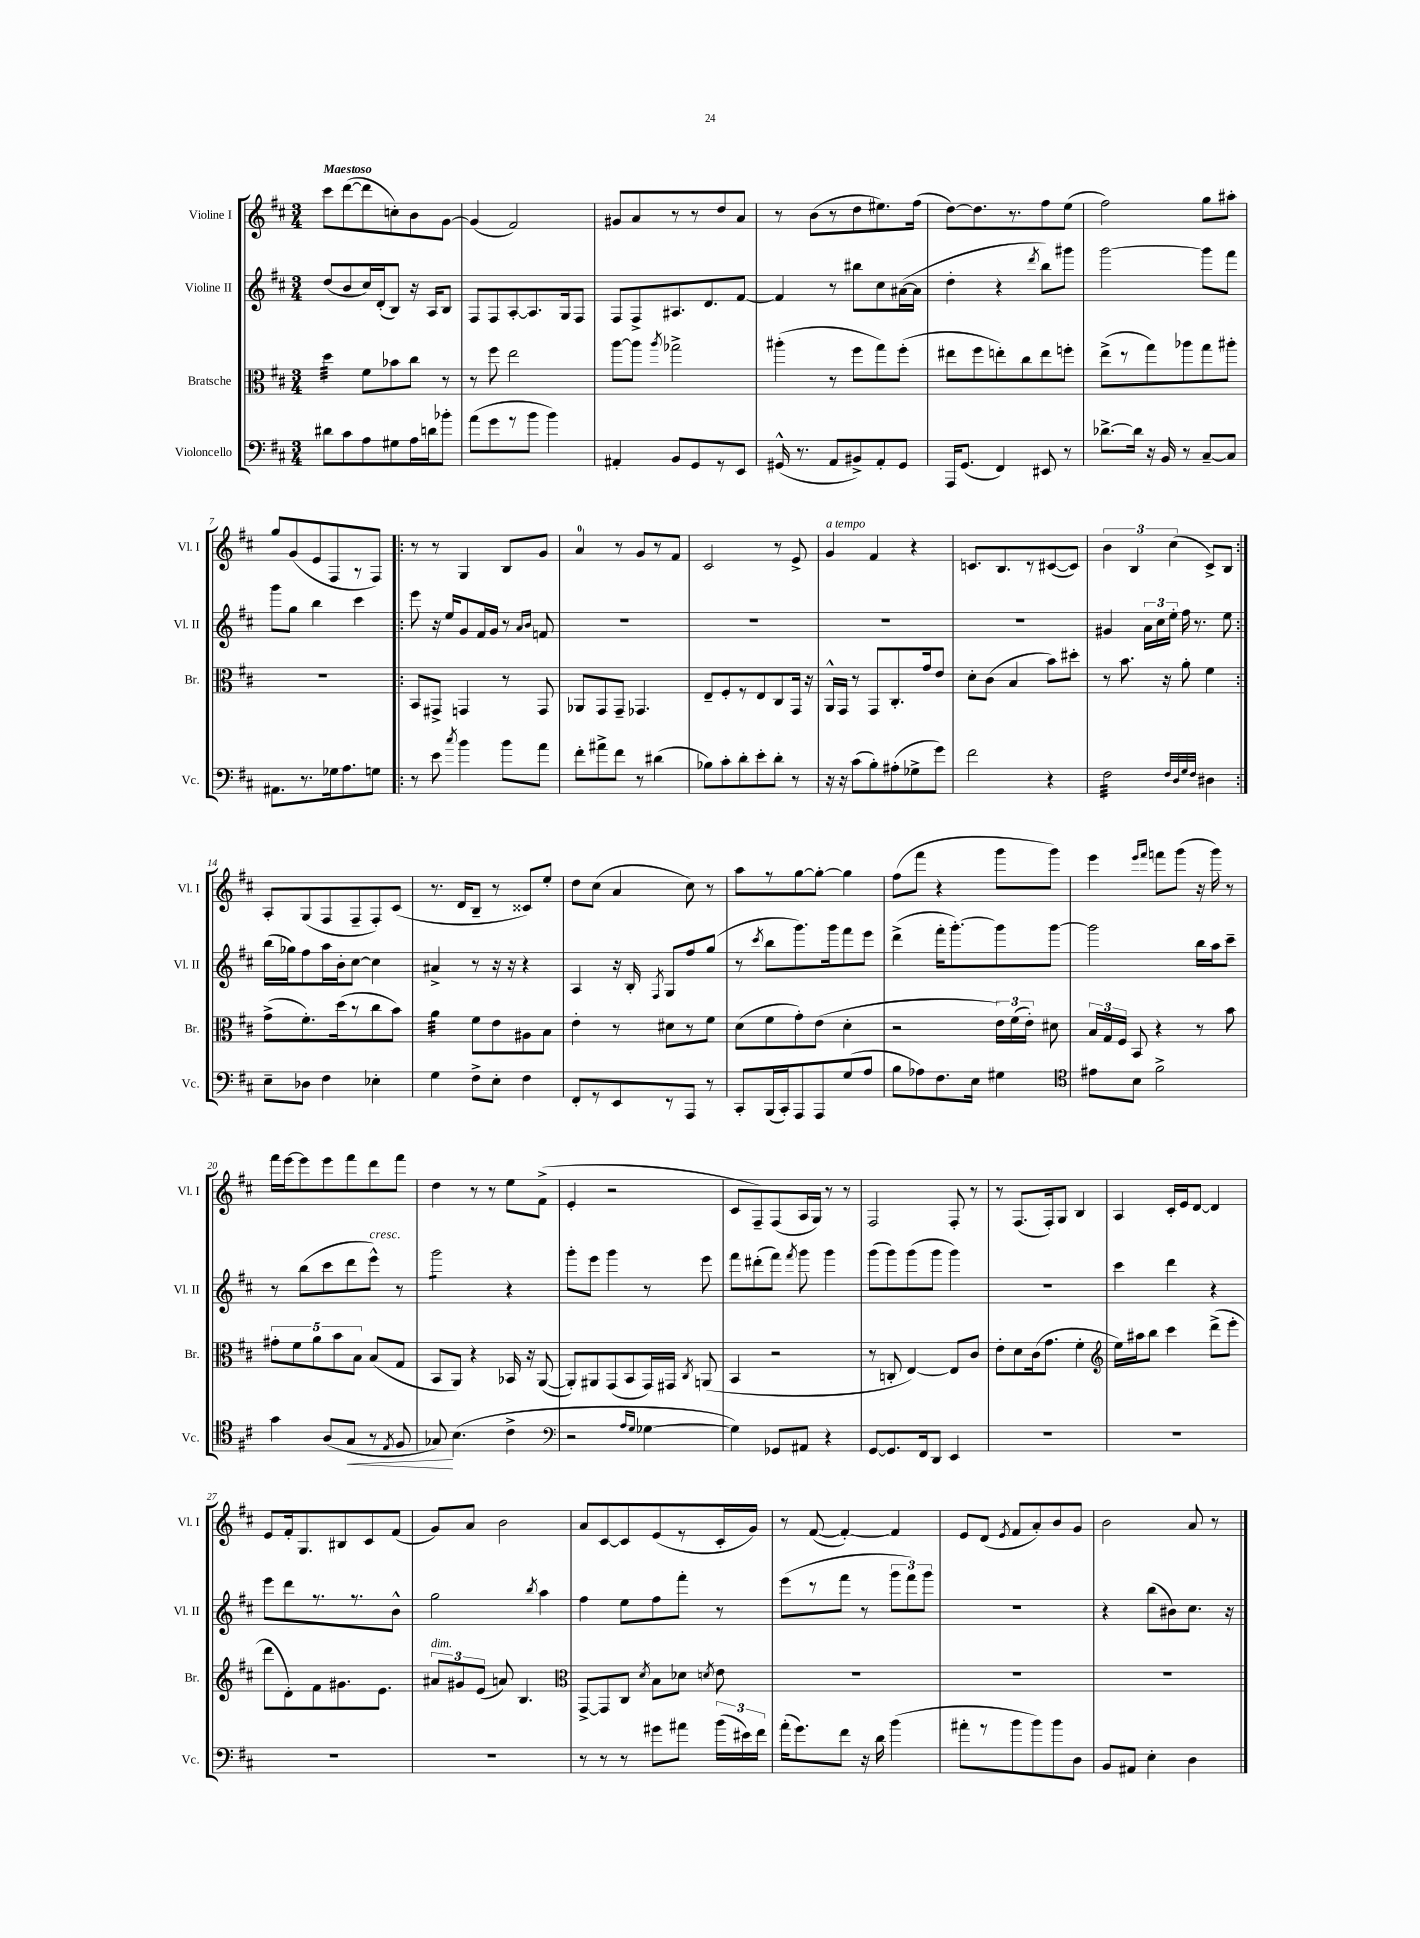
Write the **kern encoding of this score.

**kern	**dynam	**kern	**kern	**kern
*part4	*part4	*part3	*part2	*part1
*staff4	*staff4	*staff3	*staff2	*staff1
*I"Violoncello	*	*I"Bratsche	*I"Violine II	*I"Violine I
*I'Vc.	*	*I'Br.	*I'Vl. II	*I'Vl. I
*clefF4	*	*clefC3	*clefG2	*clefG2
*k[f#c#]	*	*k[f#c#]	*k[f#c#]	*k[f#c#]
*M3/4	*	*M3/4	*M3/4	*M3/4
=1	=1	=1	=1	=1
!	!	!	!	!LO:TX:a:B:t=Maestoso
*	*	*tremolo	*	*
8d#X\L	.	32dd\LLL	(8dd/L	8ccc#\L
.	.	32dd\	.	.
.	.	32dd\	.	.
.	.	32dd\	.	.
8c#\	.	32dd\	8b/	([8ddd\
.	.	32dd\	.	.
.	.	32dd\	.	.
.	.	32dd\JJJ	.	.
*	*	*Xtremolo	*	*
8A\	.	8f#\L	16cc#/L)	8ddd\]
.	.	.	(16d'/J	.
8G#X\	.	8b-X\	8B/J)	8ccn'\)
16A\L	.	8cc#\J	16r	8b\
16dn\J	.	.	16A/KL	.
8b-X'\J	.	8r	8B/J	[8g\J
=2	=2	=2	=2	=2
(8a\L	.	8r	8F#/L	(4g/]
8g\	.	8ff#\	8F#/	.
8r	.	2ee\	[8A'/	2f#/)
8b\J	.	.	8.A/]	.
4b\)	.	.	.	.
.	.	.	16G/k	.
.	.	.	8F#/J	.
=3	=3	=3	=3	=3
4AA#X'/	.	[8aa\L	8F#/L	8g#X/L
.	.	8aa\J]	8F#^/	8a/
.	.	8qaa/	.	.
8BB/L	.	2gg-X^\	8.A#X/	8r
8GG/	.	.	.	8r
.	.	.	8.d/	.
8r	.	.	.	8dd/
8EE/J	.	.	[8f#/J	8a/J
=4	=4	=4	=4	=4
(16GG#X^^/	.	(4aa#X'\	4f#/]	8r
8.r	.	.	.	.
.	.	.	.	(8b\L
8AA/L	.	8r	8r	8r
8BB#X^/)	.	8ff#\L	8bb#X\L	8dd\
8AA'/	.	8gg\)	8cc#\	8.ee#X\)
8GG#/J	.	(8ff#'\J	([16a#X\L	.
.	.	.	16a#\JJ]	(16ff#\Jk
=5	=5	=5	=5	=5
16AAA/KL	.	8ee#X\L	4dd'\	[8dd\L)
(8.GG/J	.	.	.	.
.	.	8ff#\	.	8.dd\]
4FF#/)	.	8een'\)	4r	.
.	.	.	.	8.r
.	.	8cc#\	.	.
.	.	.	8qddd/	.
8EE#X/	.	8ee\	8bb\L)	8ff#\
8r	.	8ffn'\J	8ggg#X\J	(8ee\J
=6	=6	=6	=6	=6
[8.d-X^\L	.	(8ee^\L	[2ggg\	2ff#\)
.	.	8r	.	.
16d-\Jk]	.	.	.	.
16r	.	8gg\)	.	.
16BB/	.	.	.	.
8r	.	8aa-X\	.	.
[8C#~/L	.	8gg\	8ggg\L]	8gg\L
8C#/J]	.	8aa#X'\J	8fff#\J	8aa#X'\J
!!LO:LB:g=z
=7	=7	=7	=7	=7
8.AA#X\L	.	2.r	8ggg\L	8gg/L
.	.	.	8gg\J	(8g/
8.r	.	.	.	.
.	.	.	4bb\	8e/
16G-X\k	.	.	.	8F#/
8.A\	.	.	.	.
.	.	.	4ccc#\	8r
8Gn\J	.	.	.	8F#/J)
=8!|:	=8!|:	=8!|:	=8!|:	=8!|:
8r	.	8BB/L	8eee\	8r
8e\	.	8GG#X^/J	16r	8r
.	.	.	16ee/KL	.
8qcc#/	.	.	.	.
4b\	.	4GGn/	8g/	4G/
.	.	.	16f#/L	.
.	.	.	16g/JJ	.
8b\L	.	8r	8r	8B/L
.	.	.	16qqa/LL	.
.	.	.	16qqb/JJ	.
8a\J	.	8GG/	8fn/	8g/J
=9	=9	=9	=9	=9
8f#'\L	.	8AA-X/L	2.r	4a/
8a#X^\	.	8GG/	.	.
8f#\J	.	8GG~/J	.	8r
8r	.	4.GG-X/	.	8g/L
(4d#X\	.	.	.	8r
.	.	.	.	8f#/J
=10	=10	=10	=10	=10
8B-X\L)	.	8E~/L	2.r	2c#/
8c#'\	.	8F#'/	.	.
8d'\	.	8r	.	.
8e'\	.	8E/	.	.
8d'\J	.	8C#/	.	8r
8r	.	16GG/Jk	.	8e^/
.	.	16r	.	.
=11	=11	=11	=11	=11
!	!	!	!	!LO:TX:a:i:t=a tempo
16r	.	16AA^^/LL	2.r	4g/
16r	.	16GG/JJ	.	.
(8c#\L	.	8r	.	.
8B'\)	.	8GG/L	.	4f#/
(8A#X'\	.	8.C#'/	.	.
8G-X^\	.	.	.	4r
.	.	16g/k	.	.
8g\J)	.	8e/J	.	.
=12	=12	=12	=12	=12
2f#\	.	8d'\L	2.r	8.cn/L
.	.	(8c#\J	.	.
.	.	.	.	8.B/
.	.	4B/	.	.
.	.	.	.	8r
4r	.	8b\L)	.	([8c#X/
.	.	8dd#X'\J	.	8c#/J])
=13	=13	=13	=13	=13
*tremolo	*	*	*	*
32F#\LLL	.	8r	4g#X/	6b\
32F#\	.	.	.	.
32F#\	.	.	.	.
32F#\	.	.	.	.
32F#\	.	8.b\	.	.
32F#\	.	.	.	.
.	.	.	.	6B/
32F#\	.	.	.	.
32F#\	.	.	.	.
32F#\	.	.	24a\LL	.
32F#\	.	.	.	.
.	.	.	24cc#\	.
32F#\	.	16r	.	.
.	.	.	24ee'\JJ	(6cc#\
32F#\	.	.	.	.
32F#\	.	8a'\	16ff#\	.
32F#\	.	.	.	.
32F#\	.	.	8.r	.
32F#\JJJ	.	.	.	.
*Xtremolo	*	*	*	*
32qqF#/LLL	.	.	.	.
32qqD/	.	.	.	.
32qqG/	.	.	.	.
32qqF#/JJJ	.	.	.	.
4D#X\	.	4f#\	.	8c#^/L)
.	.	.	8ee\	8B/J
!!LO:LB:g=z
=14:|!	=14:|!	=14:|!	=14:|!	=14:|!
8E~\L	.	(8g^\L	(16bb\LL	8A'/L
.	.	.	16gg-X\J)	.
8D-X\J	.	8.f#'\)	8ff#\	(8G/
4F#\	.	.	16aa\L	8F#/
.	.	(16dd\k	16b'\J	.
.	.	8r	[8cc#\J	8F#~/
4E-X'\	.	8cc#\	4cc#\]	8F#'/)
.	.	8b\J)	.	(8c#/J
=15	=15	=15	=15	=15
*	*	*tremolo	*	*
4G\	.	32a\LLL	4a#X^/	8.r
.	.	32a\	.	.
.	.	32a\	.	.
.	.	32a\	.	.
.	.	32a\	.	.
.	.	32a\	.	.
.	.	32a\	.	16d/KL
.	.	32a\JJJ	.	.
*	*	*Xtremolo	*	*
8F#^\L	.	8f#\L	8r	8B~/J
8E'\J	.	8e\	16r	8r
.	.	.	16r	.
4F#\	.	8A#X\	4r	8c##X/L)
.	.	8B\J	.	8ee'/J
=16	=16	=16	=16	=16
8FF#'/L	.	4e'\	4A/	8dd\L
8r	.	.	.	(8cc#\J
8EE/	.	8r	16r	4a/
.	.	.	16B'/	.
.	.	.	8qF#/	.
8r	.	8d#X\L	8G/L	.
8AAA/J	.	8r	8ff#/	8cc#\)
8r	.	8f#\J	(8gg/J	8r
=17	=17	=17	=17	=17
8CC#'/L	.	(8d\L	8r	8aa\L
.	.	.	8qccc#/	.
(16BBB/L	.	8f#\	8bb\L	8r
16CC#'/J)	.	.	.	.
8AAA/	.	8g'\)	8.ggg\)	[8gg\
8AAA/	.	(8e\J	.	8gg'\J_
.	.	.	16ggg\k	.
(8G/	.	4d'\	8fff#\	4gg\]
8A/J	.	.	8eee\J	.
=18	=18	=18	=18	=18
8B\L	.	2r	(4ddd^\	(8ff#\L
8A-X\)	.	.	.	8fff#\J
8.F#\	.	.	16fff#'\KL	4r
.	.	.	[8.ggg'\)	.
16E\Jk	.	.	.	.
4G#X\	.	24e\LL)	8ggg\]	8ggg\L
.	.	(24f#\	.	.
.	.	24e'\JJ)	.	.
.	.	8d#X\	[8ggg\J	8ggg\J)
=19	=19	=19	=19	=19
*clefC4	*	*	*	*
8e#X\L	.	24B/LL	2ggg\]	4eee\
.	.	24G/	.	.
.	.	24F#/JJ	.	.
8B\J	.	8BB/	.	.
.	.	.	.	16qqeee/LL
.	.	.	.	16qqfff#/JJ
2f#^\	.	4r	.	8fffn\L
.	.	.	.	(8ggg\J
.	.	8r	16bb\LL	16r
.	.	.	16aa\J	16ggg\)
.	.	8b\	8ccc#~\J	8r
!!LO:LB:g=z
=20	=20	=20	=20	=20
4g\	.	10g#X'\L	8r	16fff#\LL
.	.	.	.	[16eee\J
.	.	10f#\	.	.
.	.	.	(8bb\L	8eee\]
.	.	10a\	.	.
(8A/L	.	.	8ccc#\	8eee\
.	.	10b\	.	.
!	!LO:HP:b	!	!	!
8G/J	<	.	8ddd\	8fff#\
.	.	10B\J	.	.
!	!	!	!LO:TX:a:i:t=cresc.	!
8r	.	(8B/L	8eee^^\J)	8ddd\
8qE/	.	.	.	.
8F#/	.	8G/J	8r	8fff#\J
=21	=21	=21	=21	=21
*	*	*	*tremolo	*
8G-X/)	.	8BB/L	8ggg\L	4dd\
(4.B\	[	8AA/J)	8ggg\	.
.	.	4r	8ggg\	8r
.	.	.	8ggg\J	8r
*	*	*	*Xtremolo	*
4c#^\	.	16BB-X/	4r	8ee\L
.	.	16r	.	.
.	.	([8AA/	.	(8f#^\J
=22	=22	=22	=22	=22
*clefF4	*	*	*	*
2r	.	8AA'/L])	8ggg'\L	4e'/
.	.	8AA#X/	8eee\J	.
.	.	(8GG/	4ggg\	2r
.	.	8BB/	.	.
16qqA/LL	.	.	.	.
16qqG/JJ	.	.	.	.
[4G-X\	.	16GG/L)	8r	.
.	.	16GG#X/JJ	.	.
.	.	8qC#/	.	.
.	.	(8AAn/	8eee\	.
=23	=23	=23	=23	=23
4G-\])	.	4BB/	8fff#\L	8c#/L
.	.	.	(8ddd#X'\	8F#~/)
8GG-X/L	.	2r	8fff#\J)	(8F#/
.	.	.	8qfff#/	.
8AA#X/J	.	.	8ggg\	16A/L
.	.	.	.	16G/JJ)
4r	.	.	4ggg\	8r
.	.	.	.	8r
=24	=24	=24	=24	=24
[8GG/L	.	8r	(8ggg\L	2F#/
8.GG/]	.	8Cn'/	8ggg\)	.
.	.	[4E/)	(8ggg\	.
16FF#/k	.	.	.	.
8DD/J	.	.	8ggg\J	.
4EE/	.	8E/L]	4ggg\)	8F#'/
.	.	8c#/J	.	8r
=25	=25	=25	=25	=25
2.r	.	8e'\L	2.r	8r
.	.	8d\	.	(8.F#/L
.	.	(16c#\k	.	.
.	.	8.g\J	.	16F#'/k)
.	.	.	.	8G/J
.	.	4f#'\	.	4B/
=26	=26	=26	=26	=26
*	*	*clefG2	*	*
2.r	.	16ee\LL)	4ccc#\	4A/
.	.	16aa#X\J	.	.
.	.	8bb\J	.	.
.	.	4ccc#\	4ddd\	16c#'/LL
.	.	.	.	16e/J
.	.	.	.	[8d/J
.	.	(8ddd^\L	4r	4d/]
.	.	8eee'\J	.	.
!!LO:LB:g=z
=27	=27	=27	=27	=27
2.r	.	8ddd\L	8eee\L	8e/L
.	.	8d'\)	8ddd\	16f#'/k
.	.	.	.	8.G/
.	.	8f#\	8.r	.
.	.	8.g#X\	.	8B#X/
.	.	.	8.r	.
.	.	.	.	8c#/
.	.	8.e\J	.	.
.	.	.	8b^^\J	(8f#/J
=28	=28	=28	=28	=28
!	!	!LO:TX:a:i:t=dim.	!	!
2.r	.	12a#X/L	2gg\	8g/L)
.	.	12g#X/	.	.
.	.	.	.	8a/J
.	.	(12e/J	.	.
.	.	8an/)	.	2b\
.	.	4.B/	.	.
.	.	.	8qbb/	.
.	.	.	4aa\	.
=29	=29	=29	=29	=29
*	*	*clefC3	*	*
8r	.	[8GG^/L	4ff#\	8a/L
8r	.	8GG/]	.	[8c#/
8r	.	8C#/J	8ee\L	8c#/]
.	.	8qd/	.	.
8g#X\L	.	8B\L	8ff#\	(8e/
8a#X\J	.	8d-X\J	8fff#'\J	8r
.	.	8qdn/	.	.
(24b\LL	.	8e\	8r	16c#'/L
24e#X\)	.	.	.	.
.	.	.	.	16g/JJ)
24f#\JJ	.	.	.	.
=30	=30	=30	=30	=30
(16a'\KL	.	2.r	(8eee\L	8r
8.g\)	.	.	.	.
.	.	.	8r	([8f#/
8f#\J	.	.	8fff#\J	4f#'/_)
16r	.	.	8r	.
16d\	.	.	.	.
(4b\	.	.	12ggg\L	4f#/]
.	.	.	12fff#\)	.
.	.	.	12ggg\J	.
=31	=31	=31	=31	=31
8a#X'\L	.	2.r	2.r	8e/L
8r	.	.	.	(8d/J
.	.	.	.	8qe/
8b\	.	.	.	8f#/L
8b\)	.	.	.	8a'/)
8b\	.	.	.	8b/
8D\J	.	.	.	8g/J
=32	=32	=32	=32	=32
8BB/L	.	2.r	4r	2b\
8AA#X/J	.	.	.	.
4E'\	.	.	(8bb\L	.
.	.	.	8b#X\)	.
4D\	.	.	8.cc#\J	8a/
.	.	.	.	8r
.	.	.	16r	.
==	==	==	==	==
*-	*-	*-	*-	*-
